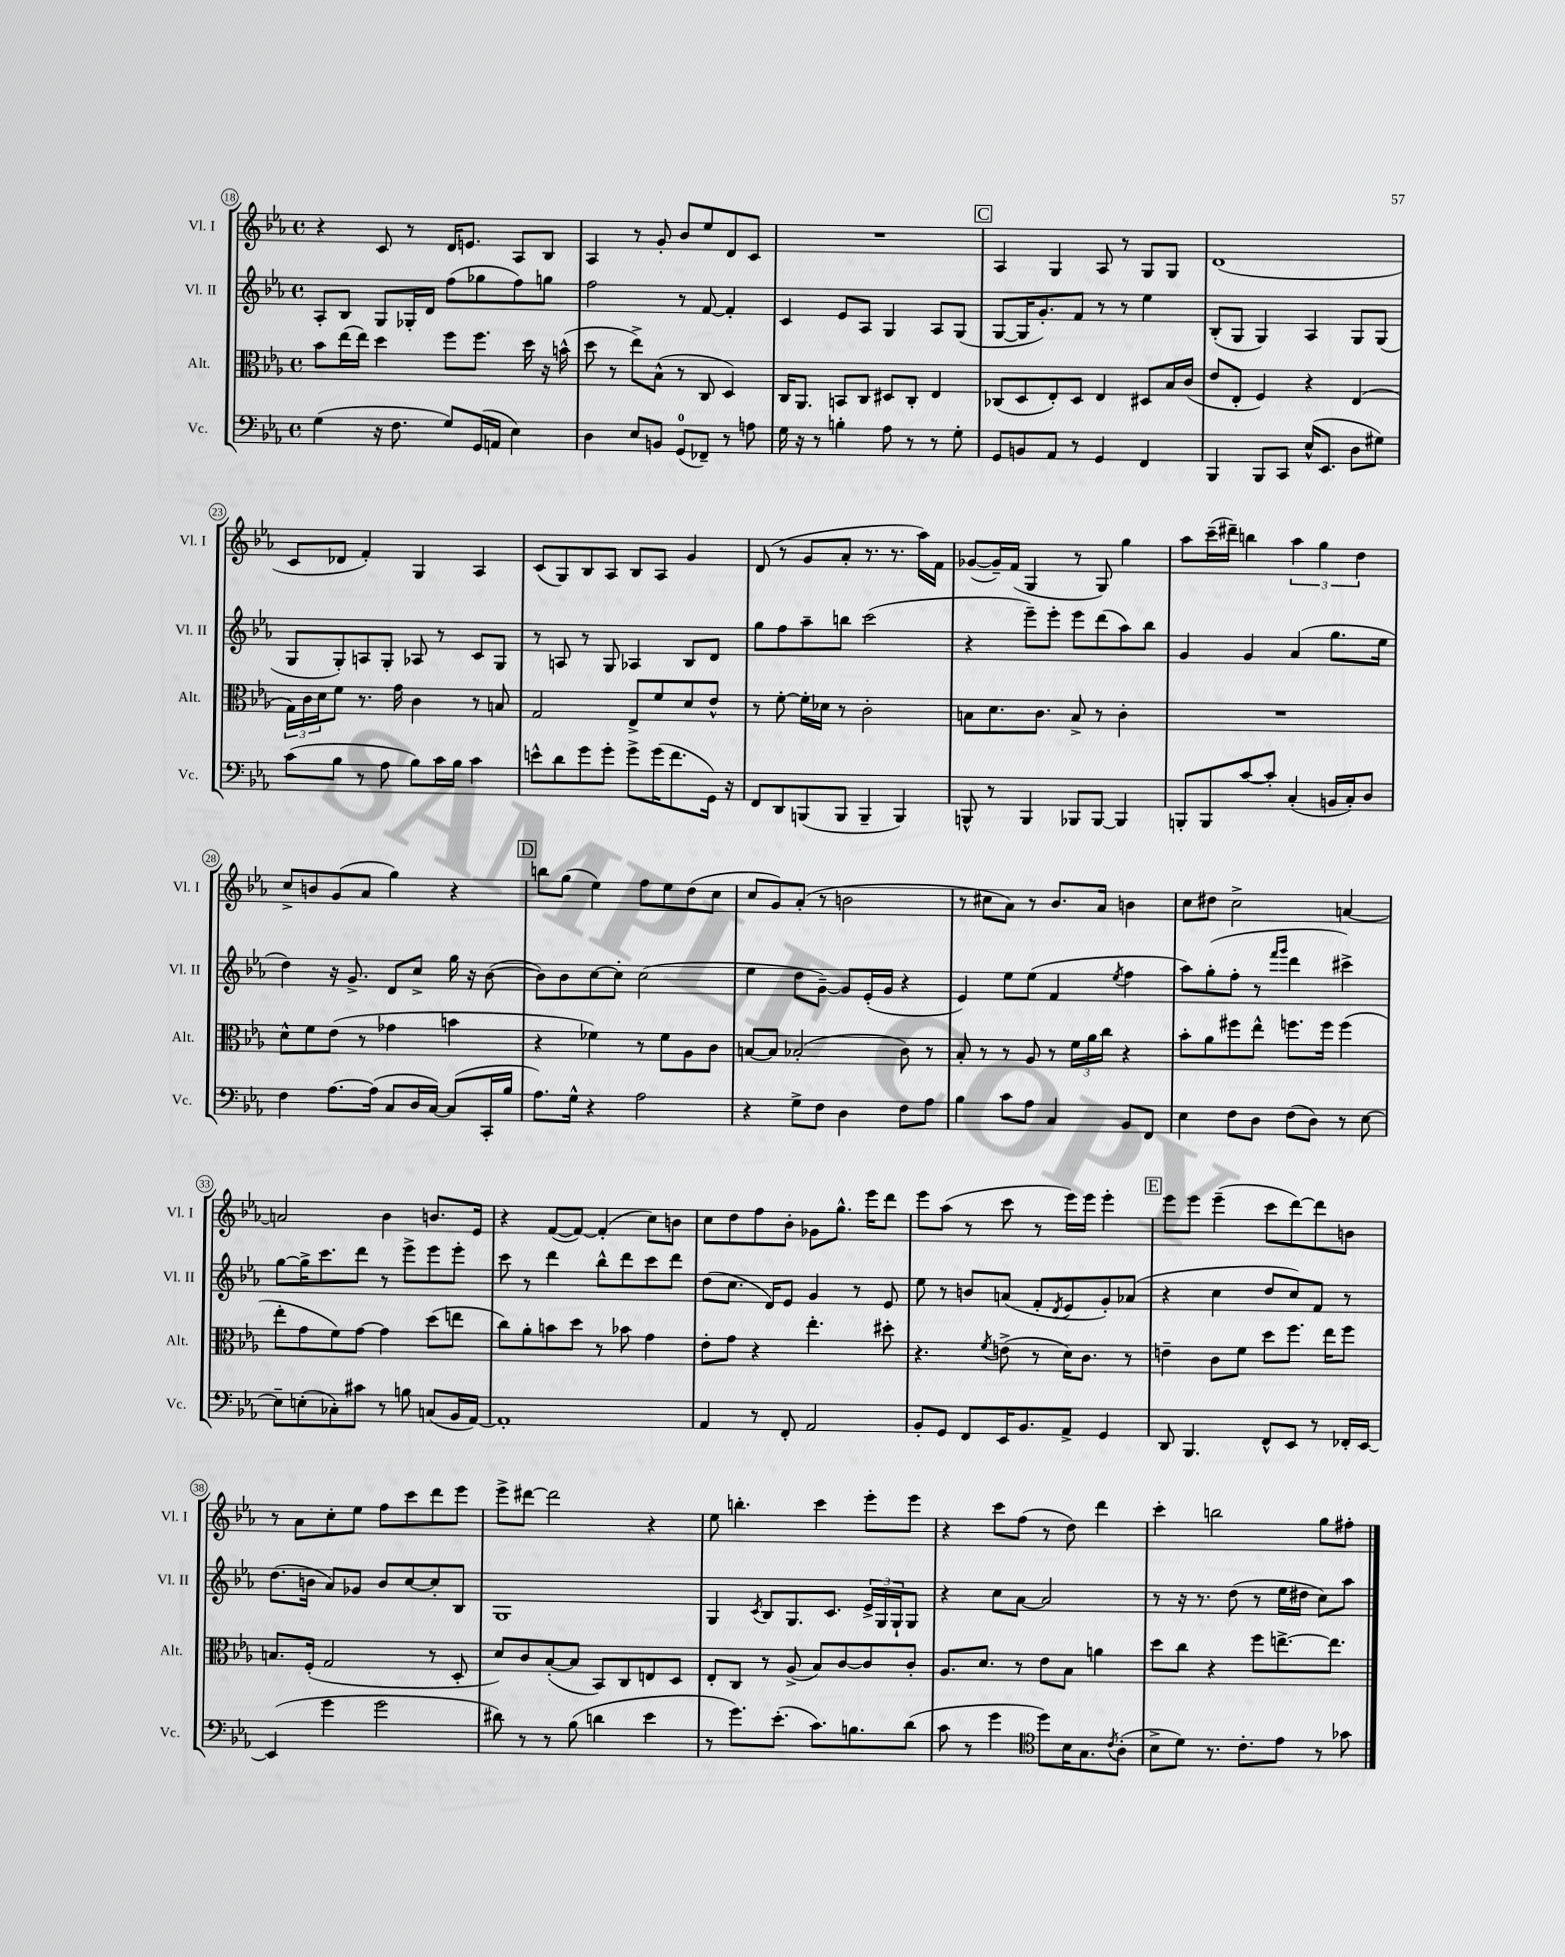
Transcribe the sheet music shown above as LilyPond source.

<<
\new StaffGroup <<
\new Staff = "s0" \with { instrumentName = "Vl. I" shortInstrumentName = "Vl. I" } {
    \clef treble \key ees \major \defaultTimeSignature \time 4/4
    r4 c'8 r8 d'16 e'8. aes8 bes8 |
    aes4 r8 g'8-. bes'8 ees''8 d'8 c'8 |
    R1 |
    \mark \markup { \box "C" } aes4 g4 aes8 r8 g8 g8 |
    d'1( |
    c'8 des'8 f'4-.) g4 aes4 |
    c'8( g8) bes8 aes8 bes8 aes8 g'4 |
    d'8( r8 g'8 aes'8-. r8. r8. aes''16) f'16 |
    ges'8~( ges'16--) f'16( g4 r8 g8) g''4 |
    aes''8 c'''16--( dis'''16--) b''4 \tuplet 3/2 { aes''4 g''4 d''4 } |
    c''8-> b'8 g'8( aes'8 g''4) r4 |
    \mark \markup { \box "D" } b''8 g''8( ees''4) f''8 ees''8 d''8( c''8 |
    c''8 g'8) aes'8-.( r8 b'2 |
    r8 cis''8 aes'8) r8 bes'8. aes'16 b'4 |
    c''8 dis''8 c''2-> a'4~ |
    a'2 bes'4 b'8. ees'16 |
    r4 f'8~( f'8~) f'4-.( c''8) b'8 |
    c''8 d''8 f''8 bes'8-. ges'8 g''8.-^ ees'''16 d'''8 |
    ees'''8 aes''8( r8 c'''8 r8 ees'''16) ees'''16 ees'''4-. |
    \mark \markup { \box "E" } ees'''8 ees'''8 ees'''4--( c'''8 d'''8~) d'''8 b'8 |
    r8 aes'8 c''8-. ees''8 f''8 c'''8 d'''8 ees'''8 |
    ees'''8-> dis'''8~ dis'''2 r4 |
    ees''8 b''4.-. c'''4 ees'''8-. ees'''8 |
    r4 c'''8 f''8( r8 d''8) d'''4 |
    c'''4-. b''2 g''8 fis''8-. \bar "|." |
}
\new Staff = "s1" \with { instrumentName = "Vl. II" shortInstrumentName = "Vl. II" } {
    \clef treble \key ees \major \defaultTimeSignature \time 4/4
    aes8-. bes8 g8 ges16-. d'16 f''8( ges''8 f''8) g''8 |
    f''2 r8 f'8~ f'4-. |
    c'4 ees'8 aes8 g4 aes8 g8( |
    \mark \markup { \box "C" } g8~ g16 g'8.-.) f'8 r8 r8 ees''4 |
    bes8-.( g8 g4) aes4 g8 g8( |
    g8 g8-.) a8 g8-. aes8 r8 c'8 g8 |
    r8 a8 r8 g8 aes4 bes8 d'8 |
    g''8 f''8 aes''8-- b''8 c'''2( |
    r4 ees'''8--) ees'''8-. ees'''8 d'''8( aes''8) bes''8 |
    g'4 g'4 aes'4( g''8. ees''16 |
    d''4) r16 g'8.-> d'8 c''8-> g''16 r16 bes'8~( |
    \mark \markup { \box "D" } bes'8) bes'8 c''8~ c''8-. c''2( |
    ees''4 d''8 g'8~--) g'8 ees'16-.( g'16 r4 |
    ees'4) ees''8 ees''8( f'4 \acciaccatura { ees''8 } f''4 |
    aes''8) g''8-.( f''8-. r8 \grace { f'''16 g'''16 } d'''4 cis'''4->) |
    g''8~ g''16-> c'''8. d'''8 r8 ees'''8-> ees'''8 ees'''8-. |
    c'''8 r8 d'''4 bes''8-^ d'''8 c'''8 d'''8 |
    d''8( c''8. d'16) ees'8 g'4 r8 ees'8 |
    ees''8 r8 b'8 a'8( f'8-. \acciaccatura { d'8 } ees'8 g'8-.) aes'8( |
    \mark \markup { \box "E" } r4 c''4 d''8 c''8) f'8 r8 |
    d''8.( b'16 aes'8) ges'8 b'8 c''8~ c''8-. bes8 |
    g1 |
    g4 \acciaccatura { c'8 } bes8 g8. c'8. \tuplet 3/2 { ees'16-> g16 g16-! } g8 |
    r4 c''8 aes'8~ aes'2 |
    r8 r16 r8. d''8( r8 ees''16 dis''16 c''8) aes''8 \bar "|." |
}
\new Staff = "s2" \with { instrumentName = "Alt." shortInstrumentName = "Alt." } {
    \clef alto \key ees \major \defaultTimeSignature \time 4/4
    bes'8 ees''16( ees''16) d''4 f''8 f''8. d''16 r16 b'16-^( |
    d''8 r8 ees''8->) bes8-^( r8 c8 d4) |
    c16 aes,8. b,8 c8 dis8 c8-. ees4 |
    \mark \markup { \box "C" } ces8( d8 ees8-.) d8 ees4 dis8 bes16 c'16( |
    ees'8 ees8-. f4) r4 ees4( |
    \tuplet 3/2 { g16) c'16 d'16 } f'8 r8. g'16 c'4 r8 b8 |
    g2 ees8-> f'8 d'8 ees'8-^ |
    r8 f'8~-. f'16-. des'16 r8 c'2-. |
    b8 d'8. c'8. b8-> r8 c'4-. |
    R1 |
    d'8-^ f'8 ees'8( r8 ges'4 b'4 |
    \mark \markup { \box "D" } r4 fes'4) r8 fes'8 aes8 c'8 |
    b8~ b8 bes2-.( c'8) r8 |
    bes8-. r8 r8 aes8 r8 \tuplet 3/2 { f'16 aes'16 c''16 } r4 |
    bes'8-. aes'8 fis''8 ees''8-^ f''8. f''16 f''4( |
    ees''8-. g'8 f'8) g'8~ g'4 d''8( e''8 |
    c''8) aes'8-. b'8 d''8 r8 bes'8 g'4 |
    ees'8-. g'8 r4 ees''4.-. dis''8-. |
    r4. \acciaccatura { f'8 } e'8->( r8 d'16) c'8. r8 |
    \mark \markup { \box "E" } e'4-- c'8 f'8 d''8 f''8. ees''16 f''8 |
    b8. f16-.( g2 r8 d8-. |
    d'8) c'8 bes8~-.( bes8 bes,8) c8 e8 d8 |
    ees8-. c8 r8 aes8->( bes8) c'8~ c'8 c'8-. |
    aes8. d'8. r8 ees'8 bes8 a'4 |
    d''8 c''8 r4 f''8 e''8.~-> e''8. \bar "|." |
}
\new Staff = "s3" \with { instrumentName = "Vc." shortInstrumentName = "Vc." } {
    \clef bass \key ees \major \defaultTimeSignature \time 4/4
    g4( r16 f8. g8) g,16( a,16 ees4) |
    d4 ees8 b,8 g,8-0( fes,8--) r8 a8 |
    g16 r16 r8 b4-. aes8 r8 r8 g8-. |
    \mark \markup { \box "C" } g,8 b,8 aes,8 r8 g,4 f,4 |
    bes,,4 bes,,8 c,8 ees16-^( ees,8. d8 gis8) |
    c'8( bes8 r8 aes8 bes8) c'16 bes16 c'4 |
    e'8-^ d'8 g'8 g'8-. g'8-> g'16( f'8. g,16) r16 |
    f,8 d,8 b,,8( b,,8 b,,4-- b,,4) |
    b,,8-^ r8 b,,4 bes,,8 bes,,8~ bes,,4 |
    b,,8-. b,,8 c'8~ c'8-. c4-.( b,16 c16-.) d8 |
    f4 aes8.~ aes16( c8 d16 c16~) c8( c,16-. bes16 |
    \mark \markup { \box "D" } aes8.) g16-^ r4 aes2 |
    r4 g8-> f8 d4 f8 aes8 |
    bes4 c'8 aes8 c4 bes,8 f,8 |
    ees4 f8 d8 f8( d8) r8 ees8~ |
    ees8-- e8-.( ces8-.) cis'8 r8 b8 c8( bes,16 aes,16~) |
    aes,1-. |
    aes,4 r8 f,8-. aes,2 |
    bes,8-. g,8 f,8 ees,16 bes,8. aes,8-> g,4 |
    \mark \markup { \box "E" } d,8 bes,,4. f,8-^ ees,8 r8 fes,16-. ees,16~ |
    ees,4( g'4 g'2 |
    dis'8) r8 r8 bes8( d'4 ees'4 |
    r8 g'8.) ees'8.-.( c'8.) b8. d'8( |
    c'8 r8 g'4 \clef tenor d''8) bes16 g8. \acciaccatura { c'8 } aes8-.( |
    bes8-> d'8) r8. c'8.-. ees'8 r8 ges'8 \bar "|." |
}
>>
>>
\layout { \context { \Score currentBarNumber = #18 \override BarNumber.stencil = #(make-stencil-circler 0.1 0.3 ly:text-interface::print) } }
